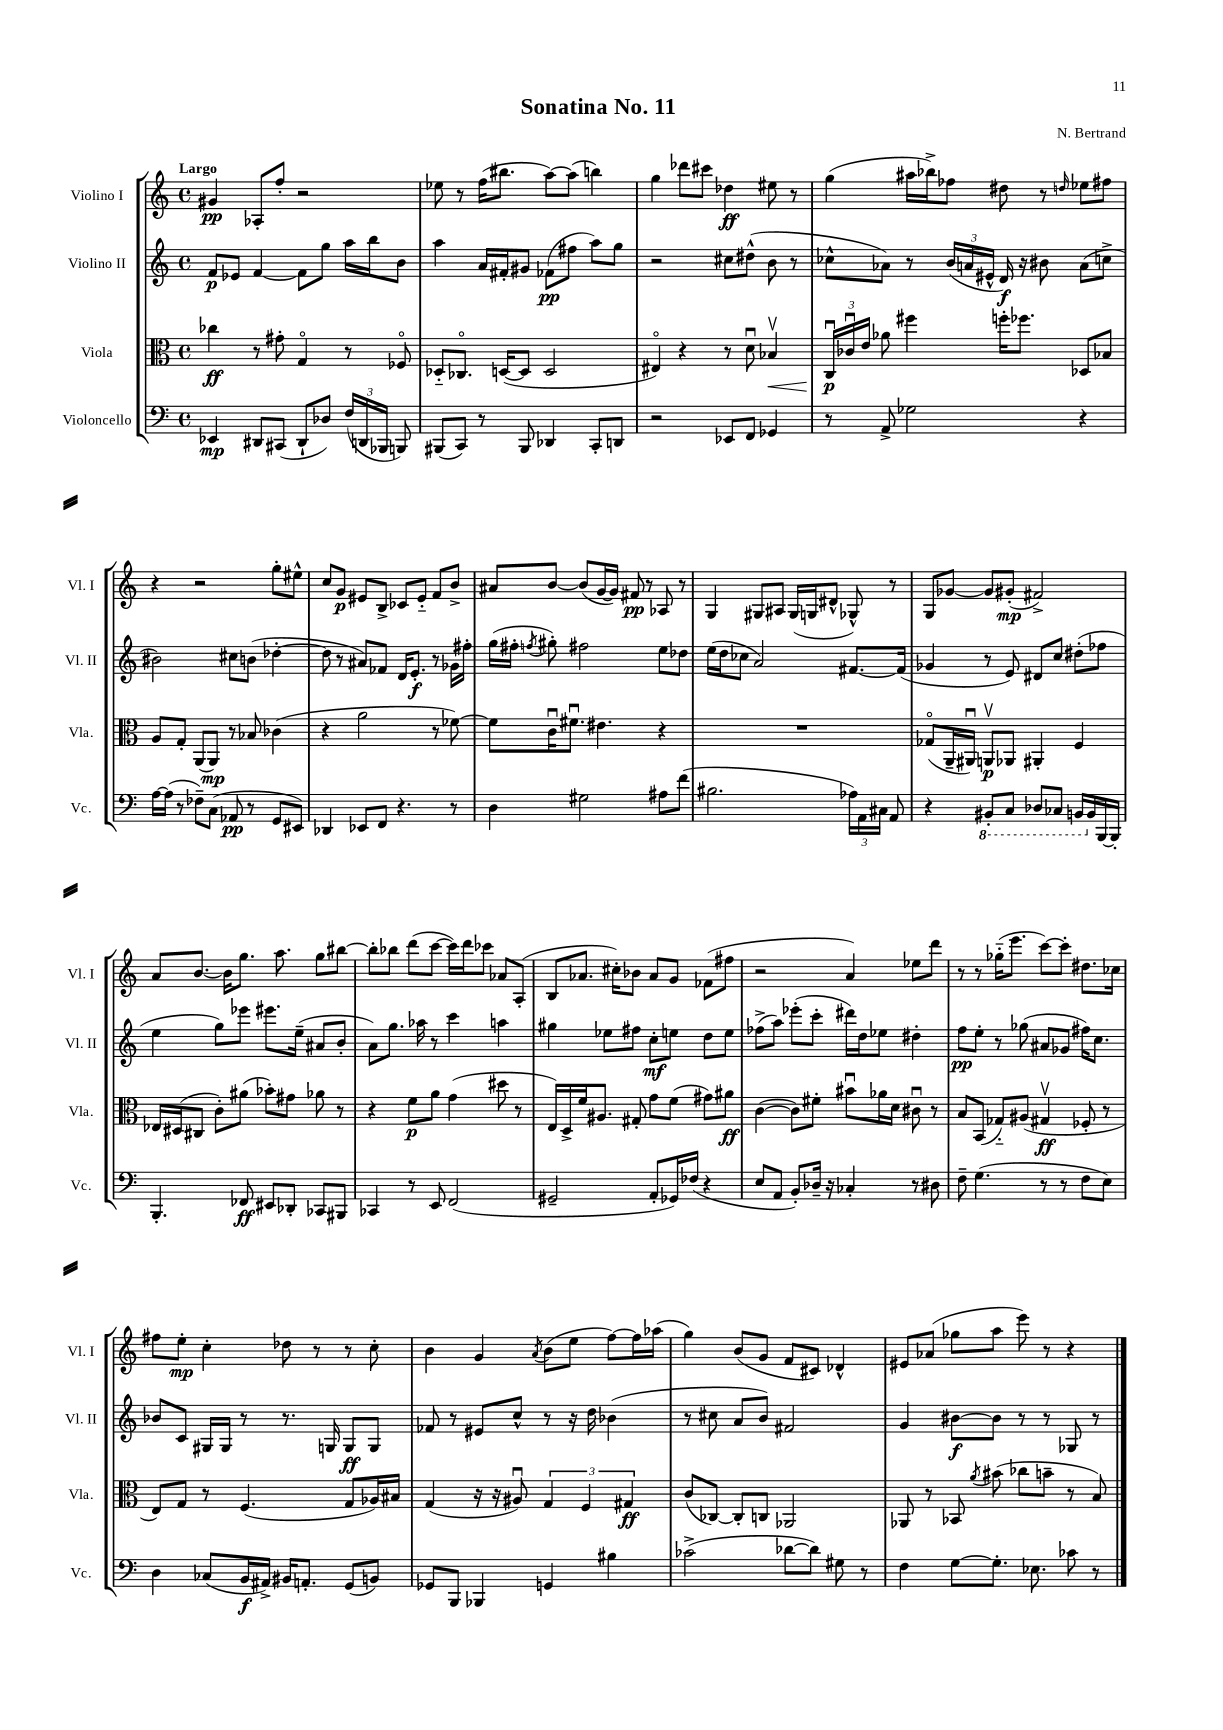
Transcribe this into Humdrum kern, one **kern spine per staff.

**kern	**kern	**kern	**kern
*staff4	*staff3	*staff2	*staff1
*clefF4	*clefC3	*clefG2	*clefG2
*k[]	*k[]	*k[]	*k[]
*M4/4	*M4/4	*M4/4	*M4/4
*met(c)	*met(c)	*met(c)	*met(c)
4EE-/	4cc-\	8f/L	4g#/
.	.	8e-/J	.
8DD#/L	8r	[4f/	8A-'/L
(8CC#/J	8g#'\	.	8ff'/J
8DD#`/L	4Go/	8f\]L	2r
8D-/J)	.	8gg\J	.
(24F/LL	8r	16aa\LL	.
24DD/	.	.	.
.	.	16bb\J	.
24BBB-/JJ	.	.	.
8BBB/)	8F-o/	8b\J	.
=	=	=	=
(8BBB#/L	8D-'~/L	4aa\	8ee-\
8CC/J)	8.C-o/J	.	8r
8r	.	16a/LL	(16ff\LK
.	([16D/LK	16f#'/J	8.bb#\J
8BBB#/	8D/]J	8g#/J	.
4DD-/	2D/	(8f-\L	[8aa\L)
.	.	8ff#\J	(8aa\]J
8CC'/L	.	8aa\L)	4bb\)
8DD/J	.	8gg\J	.
=	=	=	=
2r	4E#o/)	2r	4gg\
.	4r	.	8ddd-\L
.	.	.	8ccc#\J
8EE-/L	8r	8cc#\L	4dd-\
8FF/J	8du\	(8dd#^^\J	.
4GG-/	4B-v/	8b\	8ee#\
.	.	8r	8r
=	=	=	=
8r	24Cu/LL	8cc-^^\L	(4gg\
.	24c-u/	.	.
.	24e/JJ	.	.
8AA^/	8a-\	8a-\J)	.
2G-\	4ff#\	8r	16aa#\LL
.	.	.	16bb-^\J)
.	.	(24b/LL	8ff-\J
.	.	24a/	.
.	.	24e#^^/JJ	.
.	16ff'\LK	16d/)	8dd#\
.	8.ff-\J	16r	.
.	.	8b#\	8r
.	.	.	16qqdd/
4r	8D-/L	(8a\L	8ee-\L
.	8B-/J	8cc^\J	8ff#\J
=	=	=	=
[16A\LL	8A/L	2b#\)	4r
(16A\]JJ	.	.	.
8r	8G'/J	.	.
8F-~\L)	(8AA/L	.	2r
(8C\J	8AA/J)	.	.
8AA-/	8r	8cc#\L	.
8r	8B-/	(8b\J	.
8GG/L	(4c-\	[4dd-'\	8gg'\L
8EE#/J)	.	.	8ee#^^\J
=	=	=	=
4DD-/	4r	8dd-\]	8cc/L
.	.	8r	8g/J
8EE-/L	2a\	8a#/L)	8e#/L
8FF/J	.	8f-/J	8B^/J
4.r	.	16d/LK	8c-/L
.	.	8.e'/J	.
.	.	.	8e#'~/J
.	8r	8r	8f/L
8r	[8f-\)	16g-\LL	8b^/J
.	.	16ff#'\JJ	.
=	=	=	=
4D\	8f-\]L	(16gg\LL	8a#/L
.	.	16ff#'\JJ	.
.	.	8qff/	.
.	16cu\K	8gg#'\)	[8b/J
.	8.f#u\J	.	.
2G#\	.	2ff#\	(8b/]L
.	4.e#\	.	[16g/L
.	.	.	16g/]JJ)
.	.	.	8f#/
.	.	.	8r
8A#\L	4r	8ee\L	8A-/
(8f\J	.	8dd-\J	8r
=	=	=	=
2.B#\	1r	(16ee\LL	4G/
.	.	16dd\J	.
.	.	8cc-\J	.
.	.	2a/)	8G#/L
.	.	.	8A#/J
.	.	.	(16G#/LL
.	.	.	16G/J
.	.	.	8d#^^/J
24A-\LL)	.	[8.f#/L	8G-^^/)
24AA\	.	.	.
24C#\JJ	.	.	.
8AA/	.	.	8r
.	.	(16f#/]Jk	.
=	=	=	=
4r	(8G-o/L	4g-/	8G/L
.	16AA~/L	.	[8g-/J
.	16AA#u/JJ)	.	.
8BBB#'/L	8AAv/L	8r	8g-/]L
8CC/J	8AA-/J	8e/)	(8g#'/J
8DD-/L	4AA#'/	8d#/L	2f#^/)
8CC-/J	.	8cc/J	.
16BBB/LL	4F/	(8dd#'\L	.
16BB/	.	.	.
[16BBB/	.	8ff-\J	.
16BBB'/]JJ	.	.	.
=	=	=	=
4.BBB'/	16E-/LL	4ee\	8a/L
.	(16D#/J	.	.
.	8C#/J	.	[8.b/J
.	8c'\L)	8gg\L)	.
.	.	.	16b\]LK
8FF-/	(8a#\J	8eee-\J	8.gg\J
8EE#/L	8b-'\L)	8.eee#\L	.
.	.	.	8.aa\
8DD-'/J	8g#\J	.	.
.	.	(16ee~\Jk	.
8CC-/L	8a-\	8a#/L	8gg\L
8BBB#/J	8r	8b'/J	[8bb#\J
=	=	=	=
4CC-/	4r	8a\L)	8bb#'\]L
.	.	8.gg\J	8bb-\J
8r	8f\L	.	(8ddd\L
.	.	16aa-\	.
8EE/	8a\J	8r	[8ccc\J
(2FF/	(4g\	4ccc\	16ccc\]LL)
.	.	.	16ddd\J
.	.	.	8ccc-\J
.	8dd#\	4aa\	8a-/L
.	8r	.	(8A'/J
=	=	=	=
2GG#~/	16E/LL)	4gg#\	8B/L
.	16D^/	.	.
.	16f/J	.	8.a-/J
.	8.A#/J	.	.
.	.	8ee-\L	.
.	.	.	16cc#'\LK)
.	8G#'/	8ff#\J	8b-\J
8AA'/L	8g\L	8cc'\L	8a-/L
16GG-/L)	(8f\J	8ee\J	8g/J
(16F-/JJ	.	.	.
4r	8g#\L)	8dd\L	(8f-\L
.	8a#\J	8ee\J	8ff#\J
=	=	=	=
8E/L	([4c\	(8ff-^\L	2r
8AA/J	.	8aa\J)	.
8BB'/L)	8c\]L)	(8eee-'\L	.
16D-~/Jk	8f#'\J	8ccc'\J	.
16r	.	.	.
4C-'/	8b#u\L	16ddd#\LL)	4a/)
.	.	16dd\J	.
.	16a-\L	8ee-\J	.
.	16d\JJ	.	.
8r	8c#u\	4dd#'\	8ee-\L
8D#\	8r	.	8ddd\J
=	=	=	=
8F~\	8B/L	8ff\L	8r
(4.G\	(8BB/J	8ee'\J	8r
.	8G-'~/L)	8r	(16gg-'~\LK
.	.	.	8.eee\J
.	(8A#/J	(8gg-\	.
8r	4G#v/	8a#/L	[8ccc\L)
8r	.	8g-/J	8ccc'\]J
8F\L	8F-'/	16ff#\LK)	8.dd#\L
.	.	8.cc\J	.
8E\J)	8r	.	.
.	.	.	16cc-\Jk
=	=	=	=
4D\	8E/L)	8b-/L	8ff#\L
.	8G/J	8c/J	8ee'\J
(8C-/L	8r	16G#/LL	4cc'\
.	.	16G#/JJ	.
16BB/L	(4.F/	8r	.
16AA#^/JJ)	.	.	.
16BB#/LK	.	8.r	8dd-\
8.AA'/J	.	.	.
.	.	.	8r
.	.	16G/	.
(8GG/L	8G/L	8G/L	8r
8BB/J)	16A-/L)	8G/J	8cc'\
.	16B#/JJ	.	.
=	=	=	=
8GG-/L	(4G/	8f-/	4b\
8BBB/J	.	8r	.
4BBB-/	16r	8e#/L	4g/
.	16r	.	.
.	8A#u/)	8cc^^/J	.
.	.	.	8qa/
4GG/	6G/	8r	(8b\L
.	.	16r	8ee\J
.	6F/	.	.
.	.	16dd\	.
4B#\	.	(4b-\	[8ff\L)
.	6G#/	.	.
.	.	.	16ff\]L
.	.	.	(16aa-\JJ
=	=	=	=
(2c-^\	(8c/L	8r	4gg\)
.	[8C-/J)	8cc#\	.
.	8C-'/]L	8a/L	(8b/L
.	8C/J	8b/J)	8g/J
[8d-\L	2AA-/	2f#/	8f/L
8d-\]J)	.	.	8c#/J)
8G#\	.	.	4d-^^/
8r	.	.	.
=	=	=	=
4F\	8AA-/	4g/	8e#/L
.	8r	.	(8a-/J
[8G\L	8BB-/	[8b#\L	8gg-\L
.	8qa/	.	.
8.G'\]J	(8b#\	8b#\]J	8aa\J
.	8cc-\L	8r	8eee\)
8.E-\	.	.	.
.	8b~\J	8r	8r
8c-\	8r	8G-/	4r
8r	8B/)	8r	.
==	==	==	==
*-	*-	*-	*-
